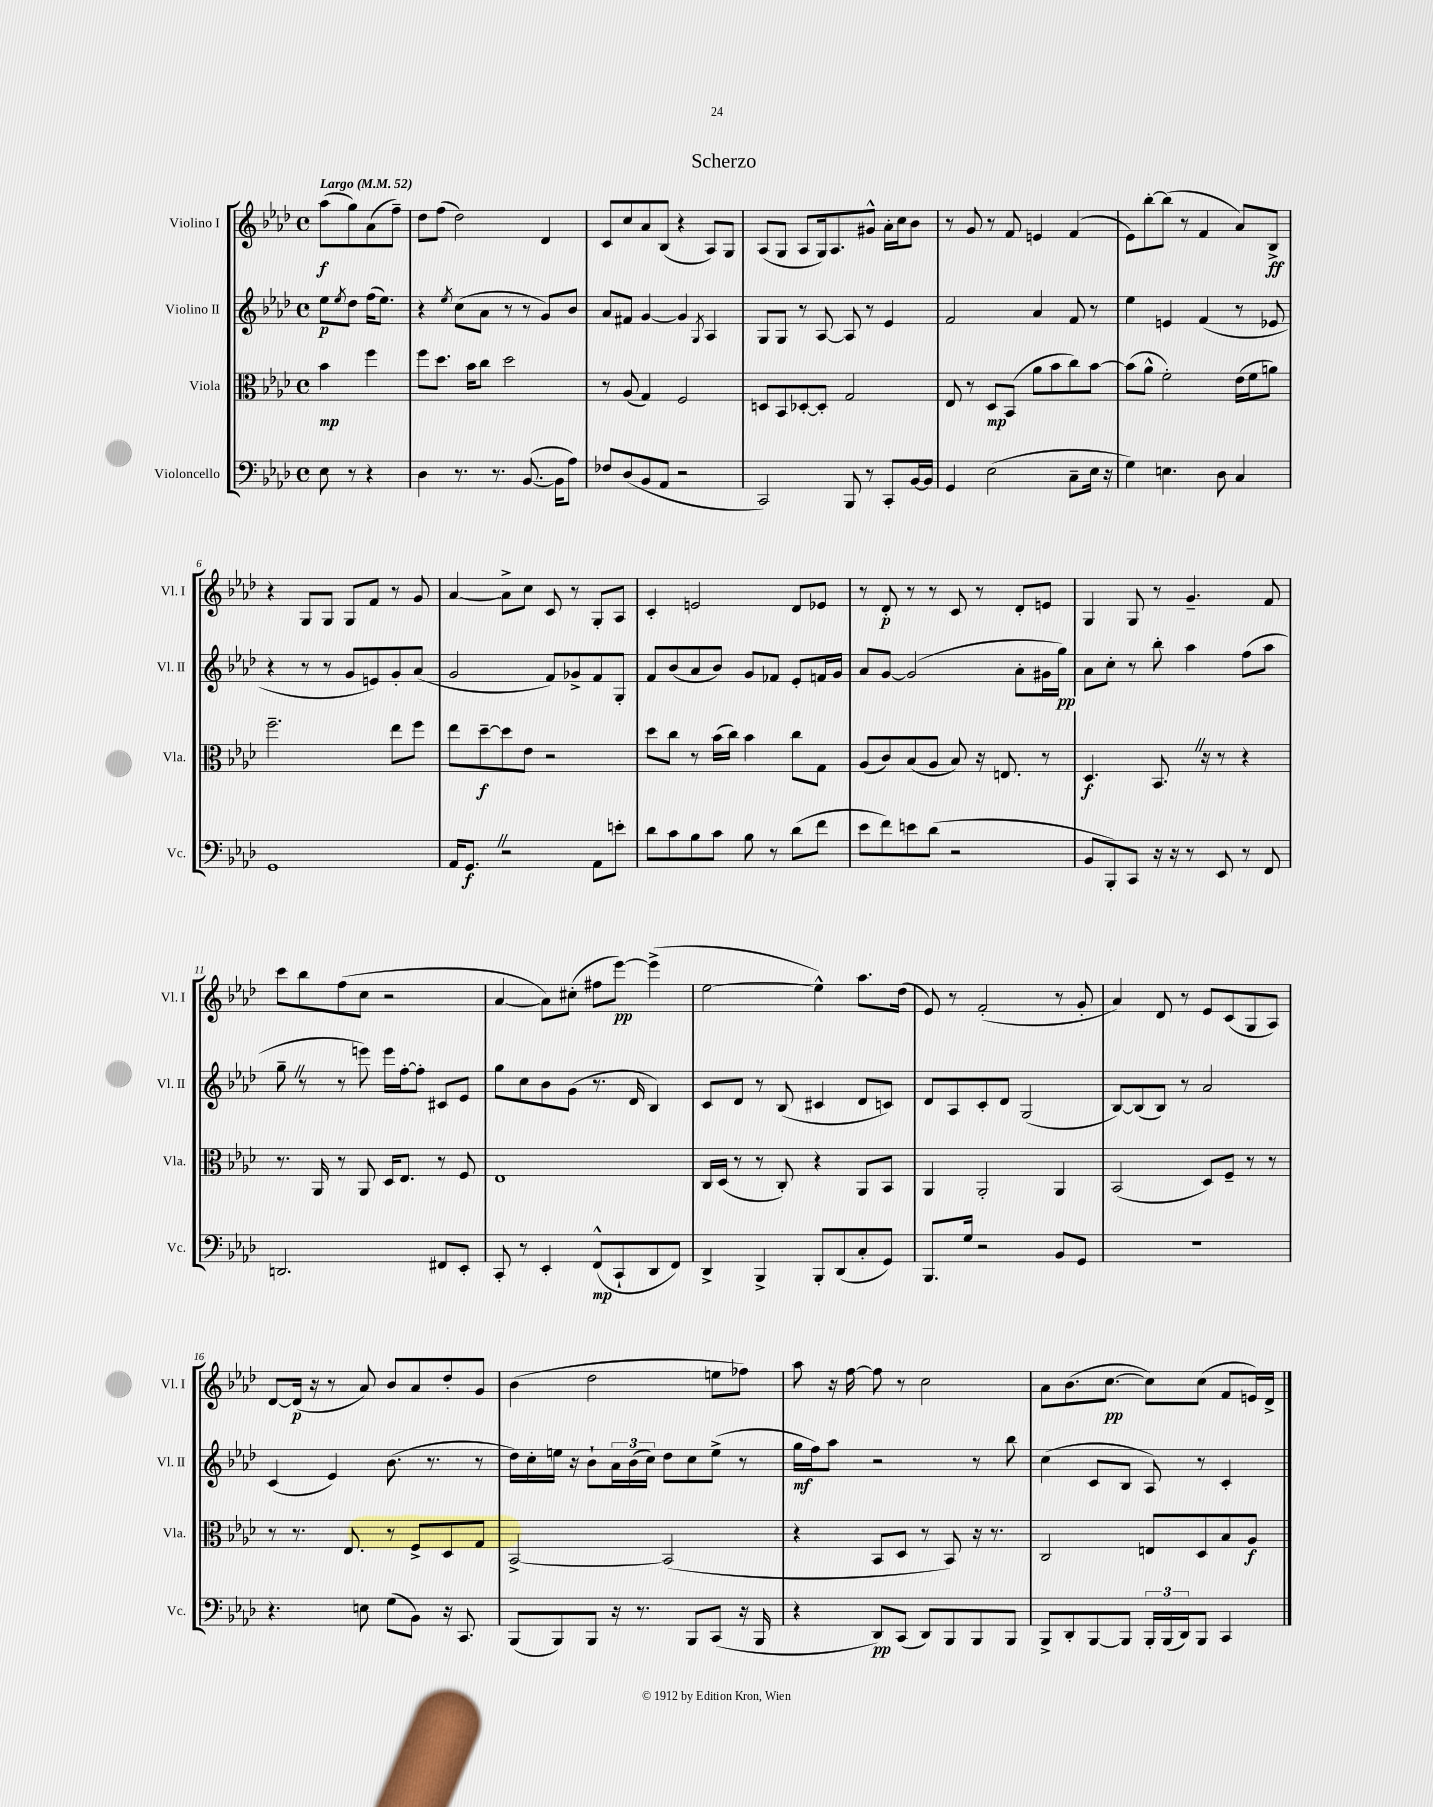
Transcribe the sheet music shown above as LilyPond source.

\header { title = "Scherzo" }
<<
\new StaffGroup <<
\new Staff = "s0" \with { instrumentName = "Violino I" shortInstrumentName = "Vl. I" } {
    \clef treble \key aes \major \defaultTimeSignature \time 4/4 \partial 2 \tempo "Largo" 4 = 52
    aes''8\f( g''8) aes'8( f''8--) |
    des''8 f''8( des''2) des'4 |
    c'8 c''8 aes'8 bes8( r4 aes8) g8 |
    aes8( g8 aes8 g16) aes8. gis'8-^ aes'16-. c''16 bes'8 |
    r8 g'8 r8 f'8 e'4 f'4( |
    ees'8) bes''8~-. bes''8( r8 f'4 aes'8) bes8->\ff |
    r4 g8 g8 g8 f'8 r8 g'8 |
    aes'4~ aes'8-> c''8 c'8 r8 g8-. aes8 |
    c'4-. e'2 des'8 ees'8 |
    r8 des'8-.\p r8 r8 c'8 r8 des'8-. e'8 |
    g4 g8 r8 g'4.-- f'8 |
    c'''8 bes''8 f''8( c''8 r2 |
    aes'4~ aes'8) cis''8-.( fis''8 ees'''8~\pp) ees'''4->( |
    ees''2~ ees''4-^) aes''8. des''16( |
    ees'8) r8 f'2-.( r8 g'8-. |
    aes'4) des'8 r8 ees'8 c'8( g8 aes8) |
    des'8~ des'16\p( r16 r8 aes'8) bes'8 aes'8 des''8-. g'8 |
    bes'4( des''2 e''8 fes''8) |
    aes''8 r16 f''16~ f''8 r8 c''2 |
    aes'8 bes'8.( c''8.~\pp c''8) c''8( f'8 e'16) des'16-> \bar "|." |
}
\new Staff = "s1" \with { instrumentName = "Violino II" shortInstrumentName = "Vl. II" } {
    \clef treble \key aes \major \defaultTimeSignature \time 4/4 \partial 2
    ees''8\p \acciaccatura { ees''8 } des''8 f''16( ees''8.) |
    r4 \acciaccatura { ees''8 } c''8( aes'8 r8 r8 g'8) bes'8 |
    aes'8 fis'8 g'4~ g'4 \acciaccatura { g8 } aes4 |
    g8 g8 r8 aes8~ aes8 r8 ees'4 |
    f'2 aes'4 f'8 r8 |
    ees''4 e'4 f'4( r8 ees'8 |
    r4 r8 r8 g'8 e'8) g'8-. aes'8( |
    g'2 f'8) ges'8-> f'8 g8-. |
    f'8 bes'8( aes'8 bes'8) g'8 fes'8 ees'8-. f'16 g'16 |
    aes'8 g'8~ g'2( aes'8-. gis'16 g''16\pp) |
    aes'8 c''8-. r8 bes''8-. aes''4 f''8( aes''8 |
    g''8-- \once \override BreathingSign.text = \markup { \musicglyph "scripts.caesura.straight" } \breathe r8 r8 e'''8) e'''16 f''16~-. f''8-. cis'8 ees'8 |
    g''8 c''8 bes'8 g'8( r8. des'16 bes4) |
    c'8 des'8 r8 bes8( cis'4 des'8 c'8) |
    des'8 aes8 c'8-. des'8 g2( |
    bes8~) bes8( bes8) r8 aes'2 |
    c'4( ees'4) bes'8.( r8. r8 |
    des''16) c''16-. e''16 r16 bes'8-! \tuplet 3/2 { aes'16 bes'16( c''16) } des''8 c''8 e''8->( r8 |
    g''16\mf f''16) aes''8 r2 r8 bes''8 |
    c''4( c'8 bes8 aes8) r8 c'4-. \bar "|." |
}
\new Staff = "s2" \with { instrumentName = "Viola" shortInstrumentName = "Vla." } {
    \clef alto \key aes \major \defaultTimeSignature \time 4/4 \partial 2
    bes'4\mp f''4 |
    f''8 des''8. bes'16 c''8 des''2 |
    r8 aes8( g4) f2 |
    d8 bes,8 des8~-. des8-. g2 |
    ees8 r8 des8\mp bes,8( aes'8 bes'8 c''8) bes'8~ |
    bes'8( aes'8-^ f'2-.) ees'16( f'16 a'8) |
    f''2.-- ees''8 f''8 |
    ees''8 des''8~--\f des''8 ees'8 r2 |
    des''8 c''8 r8 bes'16( c''16) bes'4 c''8 g8 |
    aes8( c'8) bes8( aes8 bes8) r16 e8. r8 |
    des4.\f bes,8. \once \override BreathingSign.text = \markup { \musicglyph "scripts.caesura.straight" } \breathe r16 r8 r4 |
    r8. aes,16 r8 aes,8 des16 ees8. r8 f8 |
    ees1 |
    c16 des16( r8 r8 c8-.) r4 aes,8 bes,8 |
    aes,4 aes,2-. aes,4 |
    bes,2( des8) f8-- r8 r8 |
    r8 r8. ees8. r8 f8-> des8 g8 |
    bes,2~-> bes,2( |
    r4 bes,8 des8 r8 bes,8) r16 r8. |
    c2 e8 des8 bes8 aes8\f \bar "|." |
}
\new Staff = "s3" \with { instrumentName = "Violoncello" shortInstrumentName = "Vc." } {
    \clef bass \key aes \major \defaultTimeSignature \time 4/4 \partial 2
    ees8 r8 r4 |
    des4 r8. r8. bes,8.~( bes,16 aes8) |
    fes8 des8( bes,8 aes,8 r2 |
    c,2) bes,,8 r8 c,8-. bes,16~ bes,16 |
    g,4 ees2( c8-- ees16 r16 |
    g4) e4. des8 c4 |
    g,1 |
    aes,16 g,8.\f \once \override BreathingSign.text = \markup { \musicglyph "scripts.caesura.straight" } \breathe r2 aes,8 e'8-. |
    des'8 c'8 bes8 c'8 bes8 r8 des'8( f'8 |
    ees'8 f'8) e'8 des'8( r2 |
    bes,8 bes,,8-.) c,8 r16 r16 r8 ees,8 r8 f,8 |
    d,2. fis,8 ees,8-. |
    c,8-. r8 ees,4-. f,8-^\mp( c,8-! des,8 f,8) |
    des,4-> bes,,4-> bes,,8-. des,8( c8-. g,8) |
    bes,,8. g16 r2 bes,8 g,8 |
    R1 |
    r4. e8 g8( bes,8) r16 c,8. |
    bes,,8( bes,,8) bes,,8 r16 r8. bes,,8 c,8( r16 bes,,16 |
    r4 des,8\pp) c,8( des,8) bes,,8 bes,,8 bes,,8 |
    bes,,8-> des,8-. bes,,8~ bes,,8 \tuplet 3/2 { bes,,16-. bes,,16( des,16) } bes,,8 c,4 \bar "|." |
}
>>
>>
